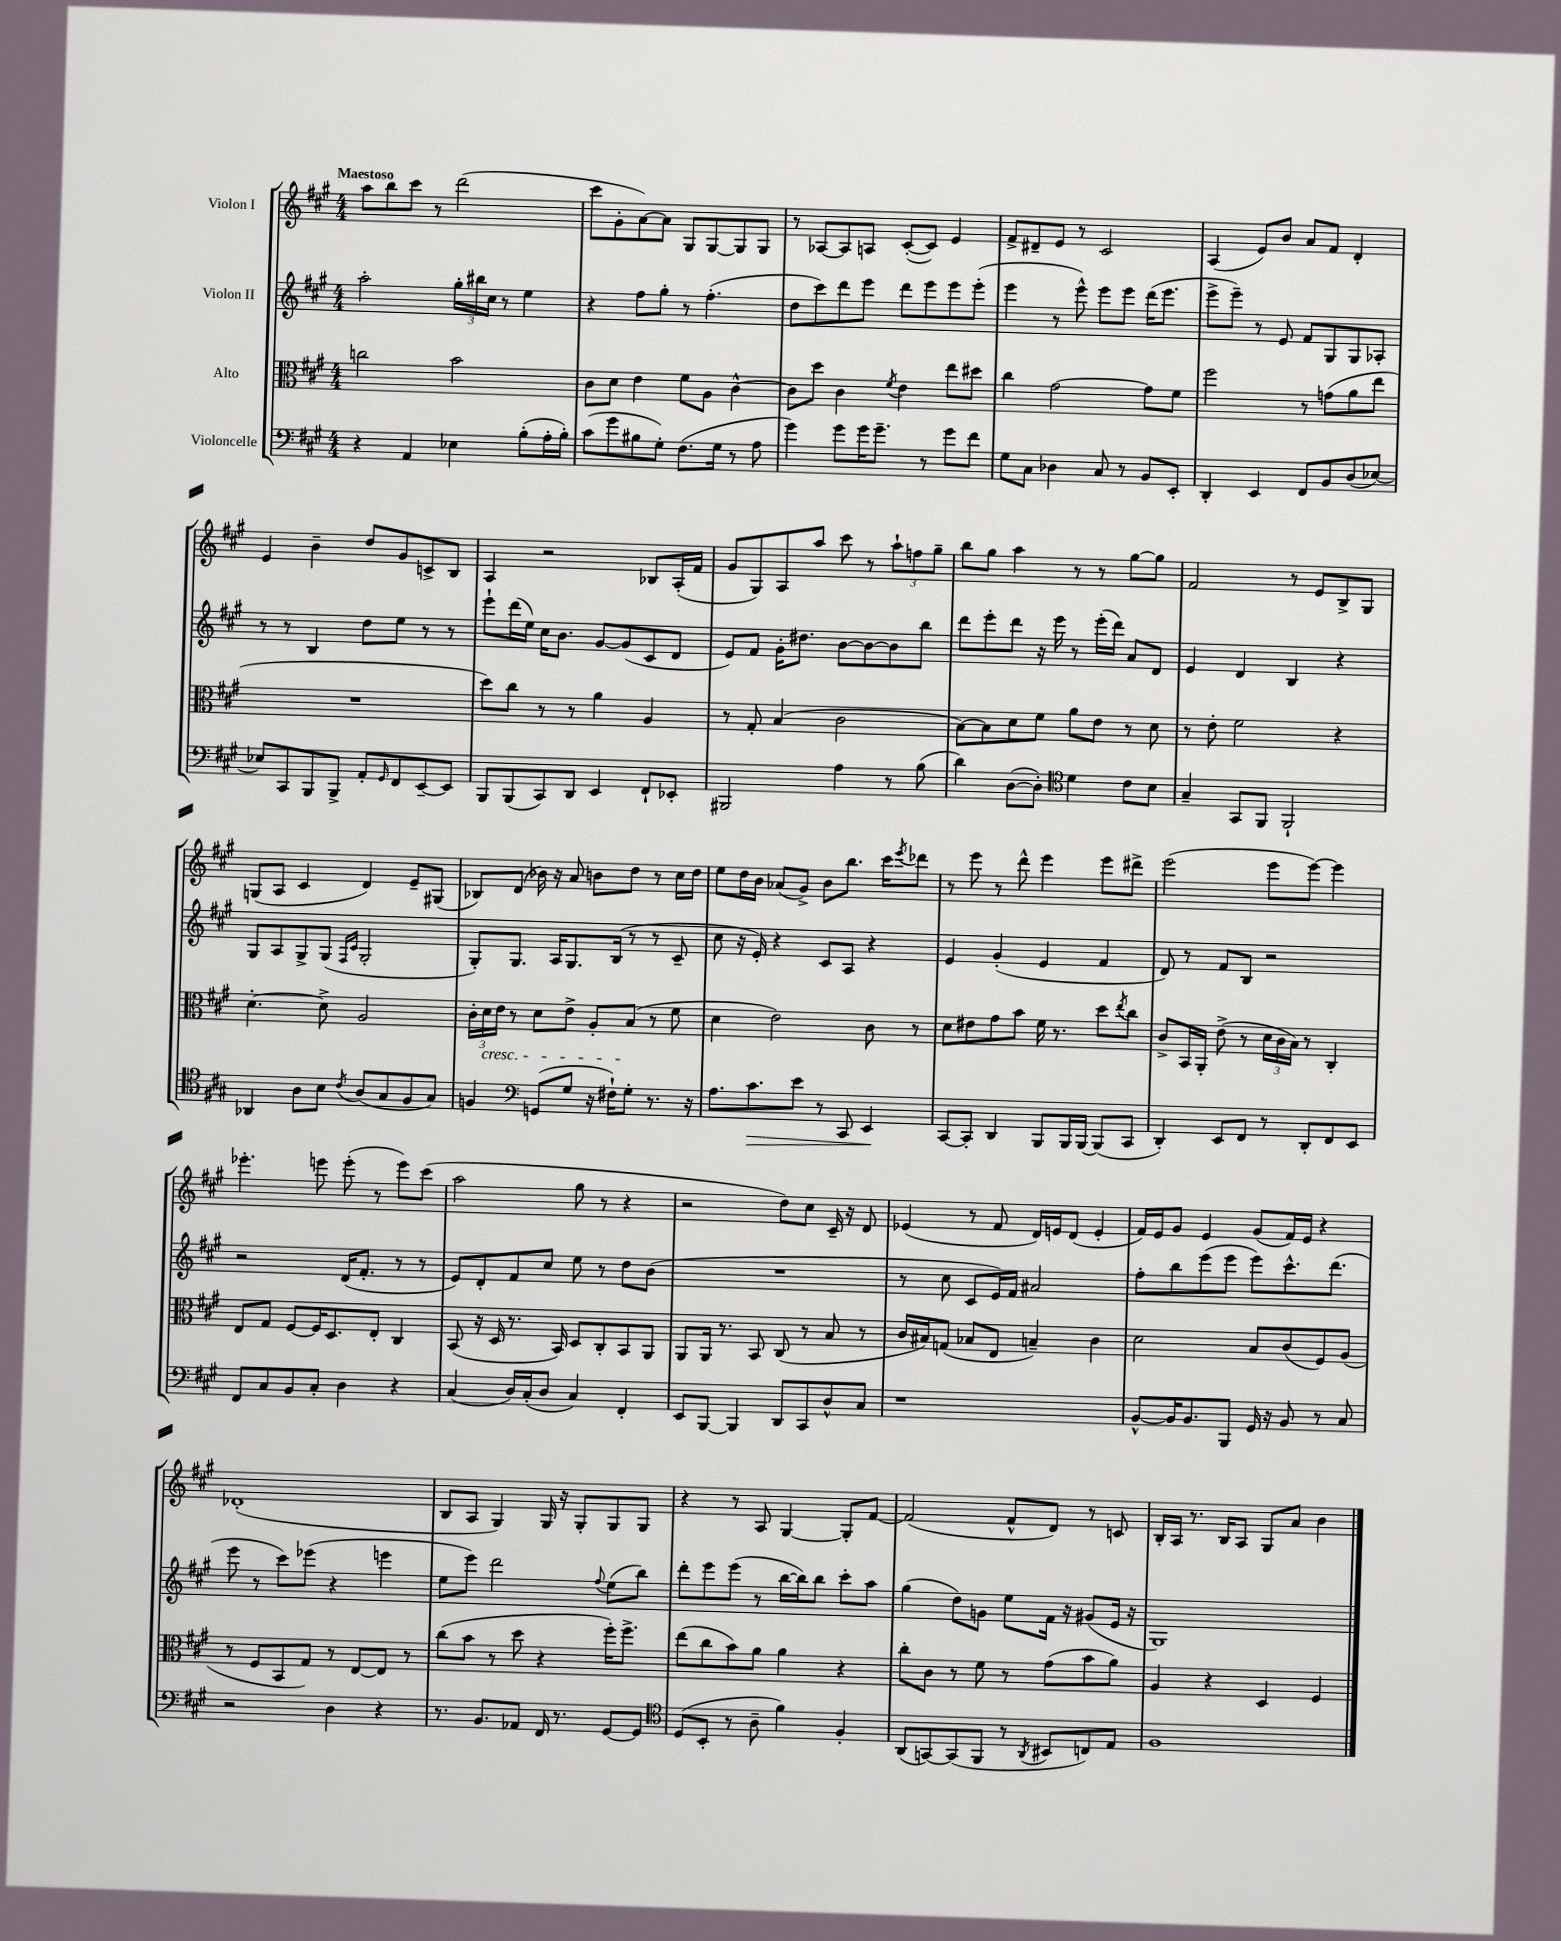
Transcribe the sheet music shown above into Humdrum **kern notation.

**kern	**kern	**kern	**kern
*staff4	*staff3	*staff2	*staff1
*clefF4	*clefC3	*clefG2	*clefG2
*k[f#c#g#]	*k[f#c#g#]	*k[f#c#g#]	*k[f#c#g#]
*M4/4	*M4/4	*M4/4	*M4/4
4r	2cc\	2aa'\	8aa\L
.	.	.	8bb\
4AA/	.	.	8ccc#\J
.	.	.	8r
4E-\	2b\	24gg#'\LL	(2ddd\
.	.	24bb#\	.
.	.	24cc#\JJ	.
.	.	8r	.
(8B'\L	.	4ee\	.
16A'\L	.	.	.
16B'\JJ)	.	.	.
=	=	=	=
(8c#\L	8c#\L	4r	8ccc#\L
8g#\	8d\J	.	8g#'\
8B#\	4e\	8ff#\L	[8a\)
8G#'\J)	.	8gg#'\J	8a\]J
(8.F#\L	8f#\L	8r	8G#/L
.	8A\J	(4.ff#'\	[8G#/
16G#\Jk	.	.	.
8r	[4c#^^\	.	8G#/]
8A\	.	.	8G#/J
=	=	=	=
4g#\)	8c#\]L	8dd\L	8r
.	8dd\J	8ccc#\)	[8A-/L
8g#\L	4c#\	8ddd\	8A-/]
16g#\K	.	8eee\J	8A/J
8.g#~\J	.	.	.
.	8qf#/	.	.
.	4e\	8ddd\L	([8c#'/L
8r	.	8eee\	8c#/]J)
8g#\L	8ee\L	8eee\	4e/
8f#\J	8dd#\J	(8eee'\J	.
=	=	=	=
8G#\L	4cc#\	4eee\	8f#^/L
8C#\J	.	.	8d#~/
4D-\	[2g#\	8r	8e/J
.	.	8eee^^\)	8r
8C#/	.	8eee\L	2c#/
8r	.	8eee\J	.
8BB/L	8g#\]L	(16ddd\LK	.
.	.	8.eee\J	.
8EE'/J	8f#\J	.	.
=	=	=	=
4DD'/	2ff#\	8eee^\L	(4A/
.	.	8eee~\J)	.
4EE/	.	8r	8e/L)
.	.	8e/	8b/J
8FF#/L	8r	8f#/L	8a/L
8BB/	(8g\L	8G#/	8f#/J
(8D/	8a\	8G#/	4d'/
[8E-/J)	8ee\J	8A-'/J	.
=	=	=	=
8E-/]L	1r	8r	4e/
8CC#/	.	8r	.
8BBB/	.	4B/	4b~\
8BBB^/J	.	.	.
8AA'/L	.	8dd\L	8dd/L
16qqGG#/	.	.	.
8FF#/	.	8ee\J	8g#/
[8EE~/	.	8r	8c^/
8EE/]J	.	8r	8B/J
=	=	=	=
8BBB/L	8dd\L)	8eee`\L	4A/
(8BBB/	8cc#\J	(16ddd\L	.
.	.	16ee\JJ)	.
8CC#/)	8r	16cc#\LK	2r
.	.	8.b\J	.
8DD/J	8r	.	.
4EE/	4a\	[8g#/L	.
.	.	(8g#/]	.
8FF#`/L	4A/	8c#/	8B-/L
8EE-'/J	.	8d/J	(16A'/L
.	.	.	16f#/JJ
=	=	=	=
2BBB#/	8r	8e/L)	8g#/L
.	8G#'/	8f#/J	8G#/)
.	(4B/	16g#'\LK	8A/
.	.	8.dd#\J	.
.	.	.	8aa/J
4A\	2c#\	[8b\L	8ccc#\
.	.	8b\_	8r
8r	.	8b\]	12aa`\L
.	.	.	12ff\
(8B\	.	8bb\J	.
.	.	.	12gg#~\J
=	=	=	=
4d\)	[8B\L)	8ddd\L	8bb\L
.	8B\]	8eee'\	8gg#\J
([8D\L	8d\	8ddd\J	4aa\
8D'\]J)	8f#\J	16r	.
.	.	16eee\	.
*clefC4	*	*	*
4d\	8a\L	8r	8r
.	8e\J	(16eee'\LL	8r
.	.	16ddd\JJ)	.
8c#\L	8r	8a/L	[8gg#\L
8B\J	8d\	8d/J	8gg#\]J
=	=	=	=
4G#~/	8r	4e/	2f#/
.	8e'\	.	.
8GG#/L	2f#\	4d/	.
8FF#/J	.	.	.
2FF#`/	.	4B/	8r
.	.	.	8e/L
.	4r	4r	8B^/
.	.	.	8G#/J
=	=	=	=
4AA-/	[4.d'\	8G#/L	(8G/L
.	.	8A/	8A/J
8A\L	.	8G#^/	4c#/
8B\J	8d^\]	(8G#/J	.
.	.	16qqF#/LL	.
8qc#/	.	16qqc#/JJ	.
(8A/L	2A/	2G#'/	4d/)
8G#/	.	.	.
8F#/	.	.	8e~/L
8G#/J)	.	.	(8G#/J
=	=	=	=
4F/	24c#'\LL	8G#'/L)	8B-/L)
.	24d\	.	.
.	24e\JJ	.	.
.	8r	8.G#/J	(8d/J
*clefF4	*	*	*
(8GG/L	8d\L	.	16b-\)
.	.	16A/LK	16r
8G#/J	8e^\J	8.G#/	8a/
16r	8A'/L	.	8b\L
16F#`\LK)	.	(16B/Jk	.
8G#'\J	(8B/J	8r	8dd\J
8.r	8r	8r	8r
.	8f#\	8c#~/	16cc#\LL
16r	.	.	16dd\JJ
=	=	=	=
8.A\L	4d\	8cc#\	8ee\L
.	.	16r	16dd\L
8.c#\	.	16e'/)	16b\JJ
.	2e\)	4r	(8a-/L
8e\J	.	.	8g#^/J)
8r	.	8c#/L	8b\L
8CC#/	.	8A/J	8.bb\J
4EE/	8c#\	4r	.
.	.	.	16ccc#\LK
.	.	.	8qeee/
.	8r	.	8ddd-\J
=	=	=	=
[8CC#/L	8d\L	4e/	8r
8CC#'/]J	8e#\	.	8eee\
4DD/	8g#\	(4g#'/	8r
.	8b\J	.	8ddd^^\
8BBB/L	16f#\	4e/	4eee\
.	8.r	.	.
16BBB/L	.	.	.
[16BBB/JJ	.	.	.
(8BBB/]L	8dd\L	4f#/	8eee\L
.	8qee/	.	.
8CC#/J	8cc#\J	.	8ddd#^\J
=	=	=	=
4DD'/)	8c#^/L	8d/)	(2eee\
.	16BB/L	8r	.
.	16AA'/JJ	.	.
8EE/L	(8e^\	8f#/L	.
8FF#/J	8r	8B/J	.
8r	24d\LL	2r	8eee\L
.	24c#\	.	.
.	24B\JJ)	.	.
8DD'/L	8r	.	[8eee\J)
8FF#/	4C#'/	.	4eee\]
8EE/J	.	.	.
=	=	=	=
8FF#/L	8E/L	2r	4.eee-'\
8C#/	8G#/J	.	.
8BB/	[8F#/L	.	.
8C#'/J	16F#/]K	.	8eee\
.	8.D/	.	.
4D\	.	(16d/LK	(8eee'\
.	.	8.f#'/J	.
.	8E'/J	.	8r
4r	4C#/	8r	8eee\L)
.	.	8r	(8ccc#\J
=	=	=	=
(4C#/	(8BB/	8e/L)	2aa\
.	16r	8d'/	.
.	16D/	.	.
16D/LL)	8.r	8f#/	.
(16C#'/J	.	.	.
8D/J	.	8cc#/J	.
.	16BB/)	.	.
4C#/)	8D/L	8ee\	8gg#\
.	8C#'/	8r	8r
4FF#'/	8BB/	8dd\L	4r
.	8AA/J	(8b\J	.
=	=	=	=
8EE/L	8AA/L	1r	2r
[8BBB/J	16AA/Jk	.	.
.	8.r	.	.
4BBB/]	.	.	.
.	8BB/	.	.
8DD/L	(8C#/	.	8dd\L)
8CC#/	8r	.	8cc#\J
8D^^/	8B/	.	16c#~/
.	.	.	16r
8C#/J	8r	.	8d/
=	=	=	=
1r	16c#/LL	8r	(4e-/
.	16B#/J)	.	.
.	(8G/J	8cc#\	.
.	8B-/L	8c#/L	8r
.	8E/J	16e/L)	8f#/
.	.	16f#/JJ	.
.	4B~/)	2a#/	16d/LL)
.	.	.	16e/J
.	.	.	(8d/J
.	4c#\	.	4e'/
=	=	=	=
[8BB^^/L	2d\	8ff#'\L	16f#/LL)
.	.	.	16e/J
16BB/]K	.	8bb\	8g#/J
8.BB/	.	.	.
.	.	(8eee\	4e/
8BBB/J	.	8eee\J	.
16GG#/	8B/L	8eee\L)	(8g#/L
16r	.	.	.
8BB/	(8c#/	8.ccc#^^\	16f#/L)
.	.	.	16e/JJ
8r	8F#/)	.	4r
.	.	(8.ddd\J	.
8C#/	(8A/J	.	.
=	=	=	=
2r	8r	8eee\	(1d-'
.	8F#/L	8r	.
.	8BB/	8ccc#\L)	.
.	8G#/J)	(8eee-\J	.
4D\	8r	4r	.
.	[8E/L	.	.
4r	8E/]J	4eee\	.
.	8r	.	.
=	=	=	=
8.r	(8cc#\L	8ee\L	8B/L
.	8b\J	8eee\J)	8A/J
8.BB/L	.	.	.
.	8r	2ddd\	4G#/)
8AA-/J	8dd\	.	.
16FF#/	4r	.	16G#/
8.r	.	.	16r
.	.	.	8G#'/L
.	.	8qqff#/	.
[8GG#/L	16ff#'\LK)	(8ee\L	8G#/
.	8.ff#^\J	.	.
8GG#/]J	.	8bb\J)	8G#/J
=	=	=	=
*clefC4	*	*	*
(8D/L	(8ee\L	8ddd'\L	4r
8BB'/J	8cc#\	8eee\	.
8r	8b\)	(8eee\J	8r
8A~\	8a\J	8r	8A/
4f#\)	4a\	[16bb\LL	[4G#/
.	.	16bb\]J)	.
.	.	8bb\J	.
4F#'/	4r	8ccc#'\L	8G#'/]L
.	.	8aa\J	[8f#/J
=	=	=	=
(8AA/L	8cc#'\L	(4gg#\	(2f#/]
[8GG/)	8c#\J	.	.
(8GG/]	8r	8dd\L)	.
8FF#/J	8f#\	8g\J	.
8r	8r	8ee\L	8f#^^/L
8qAA/	.	.	.
8BB#/L	(8g#\L	16f#\Jk	8d/J)
.	.	16r	.
8C/)	8b\	(8g#/L	8r
8E/J	8a\J)	16e/Jk	8c/
.	.	16r	.
=	=	=	=
1F#	4A/	1G#)	16B'/LL
.	.	.	16A/JJ
.	.	.	8.r
.	4r	.	.
.	.	.	16B/LK
.	.	.	8A/J
.	4D/	.	8G#/L
.	.	.	8a/J
.	4F#/	.	4b\
==	==	==	==
*-	*-	*-	*-
